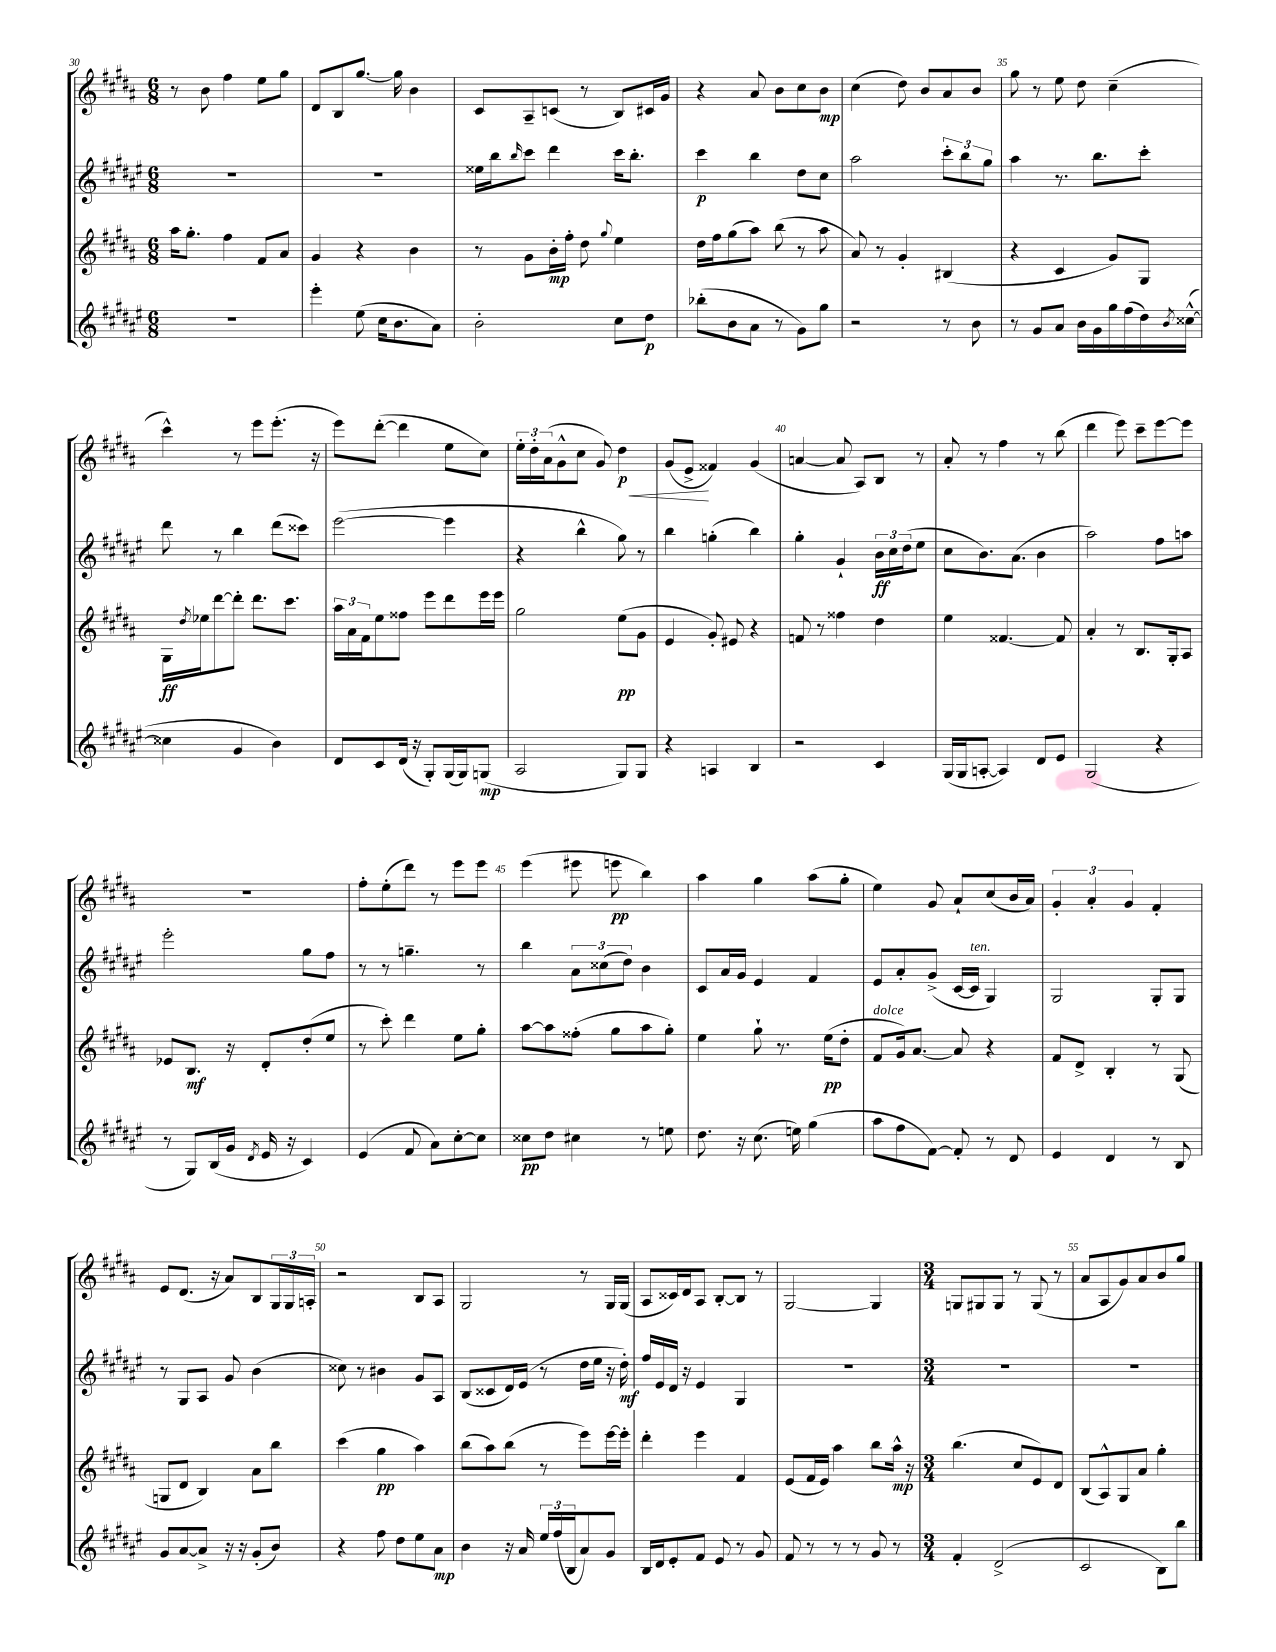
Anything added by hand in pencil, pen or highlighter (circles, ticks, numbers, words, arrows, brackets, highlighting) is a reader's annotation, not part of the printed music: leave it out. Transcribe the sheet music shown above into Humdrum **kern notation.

**kern	**dynam	**kern	**dynam	**kern	**dynam	**kern	**dynam
*part4	*part4	*part3	*part3	*part2	*part2	*part1	*part1
*staff4	*staff4	*staff3	*staff3	*staff2	*staff2	*staff1	*staff1
*clefG2	*	*clefG2	*	*clefG2	*	*clefG2	*
*k[f#c#g#d#a#e#]	*	*k[f#c#g#d#a#]	*	*k[f#c#g#d#a#e#]	*	*k[f#c#g#d#a#]	*
*M6/8	*	*M6/8	*	*M6/8	*	*M6/8	*
=30	=30	=30	=30	=30	=30	=30	=30
2.r	.	16aa#\KL	.	2.r	.	8r	.
.	.	8.gg#'\J	.	.	.	.	.
.	.	.	.	.	.	8b\	.
.	.	4ff#\	.	.	.	4ff#\	.
.	.	8f#/L	.	.	.	8ee\L	.
.	.	8a#/J	.	.	.	8gg#\J	.
=31	=31	=31	=31	=31	=31	=31	=31
4eee#'\	.	4g#/	.	2.r	.	8d#/L	.
.	.	.	.	.	.	8B/	.
(8ee#\	.	4r	.	.	.	[8.gg#/J	.
16cc#\KL	.	.	.	.	.	.	.
8.b\	.	.	.	.	.	16gg#\]	.
.	.	4b\	.	.	.	4b\	.
8a#\J)	.	.	.	.	.	.	.
=32	=32	=32	=32	=32	=32	=32	=32
2b'\	.	8r	.	16ee##X\LL	.	8c#/L	.
.	.	.	.	16bb\J	.	.	.
.	.	.	.	16qqbb/	.	.	.
.	.	8g#\L	.	8ccc#\J	.	8A#~/	.
.	.	16b'\L	mp	4ddd#\	.	(8cn/J	.
.	.	16ff#'\JJ	.	.	.	.	.
.	.	8dd#\	.	.	.	8r	.
.	.	8qqgg#/	.	.	.	.	.
8cc#\L	.	4ee\	.	16ccc#\KL	.	8B/L)	.
.	.	.	.	8.bb'\J	.	.	.
8dd#\J	p	.	.	.	.	16c#X/L	.
.	.	.	.	.	.	16g#/JJ	.
=33	=33	=33	=33	=33	=33	=33	=33
(8bb-X'\L	.	16dd#\LL	.	4ccc#\	p	4r	.
.	.	16ff#\J	.	.	.	.	.
8b\	.	(8gg#\	.	.	.	.	.
8a#\J	.	8aa#\J)	.	4bb\	.	8a#/	.
8r	.	(8bb\	.	.	.	8b\L	.
8g#\L)	.	8r	.	8dd#\L	.	8cc#\	.
8gg#\J	.	8aa#\	.	8cc#\J	.	8b\J	mp
=34	=34	=34	=34	=34	=34	=34	=34
2r	.	8a#/)	.	2aa#\	.	(4cc#\	.
.	.	8r	.	.	.	.	.
.	.	4g#'/	.	.	.	8dd#\)	.
.	.	.	.	.	.	8b/L	.
8r	.	(4B#X/	.	12ccc#'\L	.	8a#/	.
.	.	.	.	12bb\	.	.	.
8b\	.	.	.	.	.	8b/J	.
.	.	.	.	12gg#\J	.	.	.
=35	=35	=35	=35	=35	=35	=35	=35
8r	.	4r	.	4aa#\	.	8gg#\	.
8g#/L	.	.	.	.	.	8r	.
8a#/J	.	4c#/	.	8.r	.	8ee\	.
16b\LL	.	.	.	.	.	8dd#\	.
16g#\	.	.	.	8.bb\L	.	.	.
16gg#\	.	8g#/L)	.	.	.	(4cc#~\	.
(16ff#\	.	.	.	.	.	.	.
16dd#\)	.	8G#/J	.	8ccc#'\J	.	.	.
8qb/	.	.	.	.	.	.	.
([16cc##X^^\JJ	.	.	.	.	.	.	.
!!LO:LB:g=z
=36	=36	=36	=36	=36	=36	=36	=36
4cc##X\]	.	16G#\LL	ff	8ddd#\	.	4ccc#^^\)	.
.	.	8qdd#/	.	.	.	.	.
.	.	16ee-X\J	.	.	.	.	.
.	.	[8ddd#\	.	8r	.	.	.
4g#/	.	8ddd#'\J]	.	4bb\	.	8r	.
.	.	8.ddd#\L	.	.	.	8eee\L	.
4b\)	.	.	.	(8ddd#\L	.	(8.eee'\J	.
.	.	8.ccc#\J	.	.	.	.	.
.	.	.	.	8ccc##X\J)	.	.	.
.	.	.	.	.	.	16r	.
=37	=37	=37	=37	=37	=37	=37	=37
8d#/L	.	24aa#\LL	.	([2eee#\	.	8eee\L)	.
.	.	24a#\	.	.	.	.	.
.	.	24f#\J	.	.	.	.	.
8c#/	.	8ee\	.	.	.	([8ddd#'\J	.
(16d#/Jk	.	8ff##X\J	.	.	.	4ddd#\]	.
16r	.	.	.	.	.	.	.
8G#'/L)	.	8eee\L	.	.	.	.	.
(16G#/L	.	8ddd#\	.	4eee#\]	.	8ee\L	.
16G#/J)	.	.	.	.	.	.	.
(8Gn/J	mp	16eee\L	.	.	.	8cc#\J)	.
.	.	16eee\JJ	.	.	.	.	.
=38	=38	=38	=38	=38	=38	=38	=38
2A#/	.	2gg#\	.	4r	.	24ee'\LL	.
.	.	.	.	.	.	24dd#'\	.
.	.	.	.	.	.	(24a#\J	.
.	.	.	.	.	.	8g#^^\	.
.	.	.	.	4bb^^\	.	8cc#\J	.
.	.	.	.	.	.	8g#/)	.
!	!	!	!	!	!	!	!LO:HP:b
8G#/L)	.	(8ee\L	pp	8gg#\)	.	4dd#\	< p
8G#/J	.	8g#\J	.	8r	.	.	.
=39	=39	=39	=39	=39	=39	=39	=39
4r	.	4e/	.	4bb\	.	(8g#/L	.
.	.	.	.	.	.	8e^/J	.
4An/	.	8g#'/)	.	(4ggn'\	.	4f##X/)	[
.	.	8e#X/	.	.	.	.	.
4B/	.	4r	.	4bb\)	.	(4g#/	.
=40	=40	=40	=40	=40	=40	=40	=40
2r	.	8fn/	.	4gg#'\	.	[4an/	.
.	.	8r	.	.	.	.	.
.	.	4ff##X\	.	4g#`/	.	8a/]	.
.	.	.	.	.	.	8A#/L)	.
4c#/	.	4dd#\	.	24b\LL	ff	8B/J	.
.	.	.	.	24cc#\	.	.	.
.	.	.	.	(24dd#\J	.	.	.
.	.	.	.	8ee#\J	.	8r	.
=41	=41	=41	=41	=41	=41	=41	=41
(16G#/LL	.	4ee\	.	8cc#\L	.	8a#'/	.
16G#/J	.	.	.	.	.	.	.
[8An'/J	.	.	.	8.b\)	.	8r	.
4A/])	.	[4.f##X/	.	.	.	4ff#\	.
.	.	.	.	(8.a#\J	.	.	.
8d#/L	.	.	.	4b\	.	8r	.
8e#/J	.	8f##/]	.	.	.	(8bb\	.
=42	=42	=42	=42	=42	=42	=42	=42
(2G#/	.	4a#'/	.	2aa#\)	.	4ddd#\	.
.	.	8r	.	.	.	8eee\)	.
.	.	8.B/L	.	.	.	8ccc#~\L	.
4r	.	.	.	8ff#\L	.	[8eee\	.
.	.	16G#'/k	.	.	.	.	.
.	.	8A#/J	.	8aan\J	.	8eee\J]	.
!!LO:LB:g=z
=43	=43	=43	=43	=43	=43	=43	=43
8r	.	8e-X/L	.	2eee#'\	.	2.r	.
8G#/L)	.	8.B/J	mf	.	.	.	.
(16B/L	.	.	.	.	.	.	.
16g#/JJ	.	16r	.	.	.	.	.
8qd#/	.	.	.	.	.	.	.
16e#/	.	8d#'/L	.	.	.	.	.
16r	.	.	.	.	.	.	.
4c#/)	.	(8dd#'/	.	8gg#\L	.	.	.
.	.	8ee/J	.	8ff#\J	.	.	.
=44	=44	=44	=44	=44	=44	=44	=44
(4e#/	.	8r	.	8r	.	8ff#'\L	.
.	.	8ccc#'\)	.	8r	.	(8ee'\	.
8f#/	.	4ddd#\	.	4.ggn~\	.	8ddd#\J)	.
8a#\L)	.	.	.	.	.	8r	.
[8cc#'\	.	8ee\L	.	.	.	8eee\L	.
8cc#\J]	.	8gg#'\J	.	8r	.	8eee\J	.
=45	=45	=45	=45	=45	=45	=45	=45
8cc##X\L	pp	[8aa#\L	.	4bb\	.	(4eee\	.
8dd#\J	.	8aa#\]	.	.	.	.	.
4cc#X\	.	(8ff##X'\J	.	12a#\L	.	8eee#X\	.
.	.	.	.	(12cc##X\	.	.	.
.	.	8gg#\L	.	.	.	8eeen\	pp
.	.	.	.	12dd#\J)	.	.	.
8r	.	8aa#\	.	4b\	.	4bb\)	.
8een\	.	8gg#'\J)	.	.	.	.	.
=46	=46	=46	=46	=46	=46	=46	=46
8.dd#\	.	4ee\	.	8c#/L	.	4aa#\	.
.	.	.	.	16a#/L	.	.	.
16r	.	.	.	16g#/JJ	.	.	.
(8.cc#\	.	8gg#`\	.	4e#/	.	4gg#\	.
.	.	8.r	.	.	.	.	.
16een\)	.	.	.	.	.	.	.
(4gg#\	.	.	.	4f#/	.	(8aa#\L	.
.	.	(16ee\KL	pp	.	.	.	.
.	.	8dd#'\J	.	.	.	8gg#'\J	.
=47	=47	=47	=47	=47	=47	=47	=47
!	!	!LO:TX:a:i:t=dolce	!	!	!	!	!
8aa#\L	.	8f#/L	.	8e#/L	.	4ee\)	.
8ff#\	.	16g#/k)	.	8a#'/	.	.	.
.	.	[8.a#/J	.	.	.	.	.
[8f#\J)	.	.	.	(8g#^/J	.	8g#/	.
8f#'/]	.	8a#/]	.	[16c#/LL	.	8a#`/L	.
!	!	!	!	!LO:TX:a:i:t=ten.	!	!	!
.	.	.	.	16c#/JJ]	.	.	.
8r	.	4r	.	4G#/)	.	(8cc#/	.
8d#/	.	.	.	.	.	16b/L	.
.	.	.	.	.	.	16a#/JJ)	.
=48	=48	=48	=48	=48	=48	=48	=48
4e#/	.	8f#/L	.	2G#/	.	6g#'/	.
.	.	8d#^/J	.	.	.	.	.
.	.	.	.	.	.	6a#'/	.
4d#/	.	4B'/	.	.	.	.	.
.	.	.	.	.	.	6g#/	.
8r	.	8r	.	8G#'/L	.	4f#'/	.
8B/	.	(8G#/	.	8G#/J	.	.	.
!!LO:LB:g=z
=49	=49	=49	=49	=49	=49	=49	=49
8g#/L	.	8Gn/L	.	8r	.	8e/L	.
[8a#/	.	8d#/J	.	8G#/L	.	(8.d#/J	.
8a#^/J]	.	4B/)	.	8A#/J	.	.	.
.	.	.	.	.	.	16r	.
16r	.	.	.	8g#/	.	8a#/L)	.
16r	.	.	.	.	.	.	.
(8g#'/L	.	8a#\L	.	(4b\	.	8B/	.
8b/J)	.	8bb\J	.	.	.	24G#/L	.
.	.	.	.	.	.	24G#/	.
.	.	.	.	.	.	24An'/JJ	.
=50	=50	=50	=50	=50	=50	=50	=50
4r	.	(4ccc#\	.	8cc##X\)	.	2r	.
.	.	.	.	8r	.	.	.
8ff#\	.	4gg#\	pp	4b#X\	.	.	.
8dd#\L	.	.	.	.	.	.	.
8ee#\	.	4aa#\)	.	8g#/L	.	8B/L	.
8a#\J	mp	.	.	8A#/J	.	8A#/J	.
=51	=51	=51	=51	=51	=51	=51	=51
4b\	.	(8bb\L	.	(8B/L	.	2G#/	.
.	.	8aa#\)	.	8c##X/	.	.	.
16r	.	(8bb\J	.	16d#/L)	.	.	.
16a#/	.	.	.	(16e#/JJ	.	.	.
24ee#/LL	.	8r	.	8r	.	.	.
(24ff#/	.	.	.	.	.	.	.
24B/J	.	.	.	.	.	.	.
8a#/)	.	8eee\L)	.	16dd#\LL	.	8r	.
.	.	.	.	16ee#\JJ	.	.	.
8g#/J	.	[16eee\L	.	16r	.	16G#/LL	.
.	.	16eee'\JJ]	.	16dd#'\)	mf	(16G#/JJ	.
=52	=52	=52	=52	=52	=52	=52	=52
16B/LL	.	4ddd#'\	.	16ff#/LL	.	8A#/L	.
16d#/J	.	.	.	16e#/	.	.	.
8e#'/	.	.	.	16d#/JJ	.	16c##X/L)	.
.	.	.	.	16r	.	16d#/J	.
8f#/J	.	4eee\	.	4e#/	.	8A#/J	.
8e#/	.	.	.	.	.	[8B'/L	.
8r	.	4f#/	.	4G#/	.	8B/J]	.
8g#/	.	.	.	.	.	8r	.
=53	=53	=53	=53	=53	=53	=53	=53
8f#/	.	(8e/L	.	2.r	.	[2G#/	.
8r	.	16f#/L	.	.	.	.	.
.	.	16e/JJ)	.	.	.	.	.
8r	.	4aa#\	.	.	.	.	.
8r	.	.	.	.	.	.	.
8g#/	.	8bb\L	.	.	.	4G#/]	.
8r	.	16aa#^^\Jk	mp	.	.	.	.
.	.	16r	.	.	.	.	.
=54	=54	=54	=54	=54	=54	=54	=54
*M3/4	*	*M3/4	*	*M3/4	*	*M3/4	*
4f#'/	.	(4.bb\	.	2.r	.	8Gn/L	.
.	.	.	.	.	.	8G#X/	.
(2d#^/	.	.	.	.	.	8G#/J	.
.	.	8cc#/L	.	.	.	8r	.
.	.	8e/)	.	.	.	(8G#/	.
.	.	8d#/J	.	.	.	8r	.
=55	=55	=55	=55	=55	=55	=55	=55
2c#/	.	(8B/L	.	2.r	.	8a#/L	.
.	.	8A#^^/)	.	.	.	8A#/	.
.	.	8G#/	.	.	.	8g#/)	.
.	.	8a#/J	.	.	.	8a#/	.
8B\L)	.	4gg#'\	.	.	.	8b/	.
8bb\J	.	.	.	.	.	8gg#/J	.
==	==	==	==	==	==	==	==
*-	*-	*-	*-	*-	*-	*-	*-
